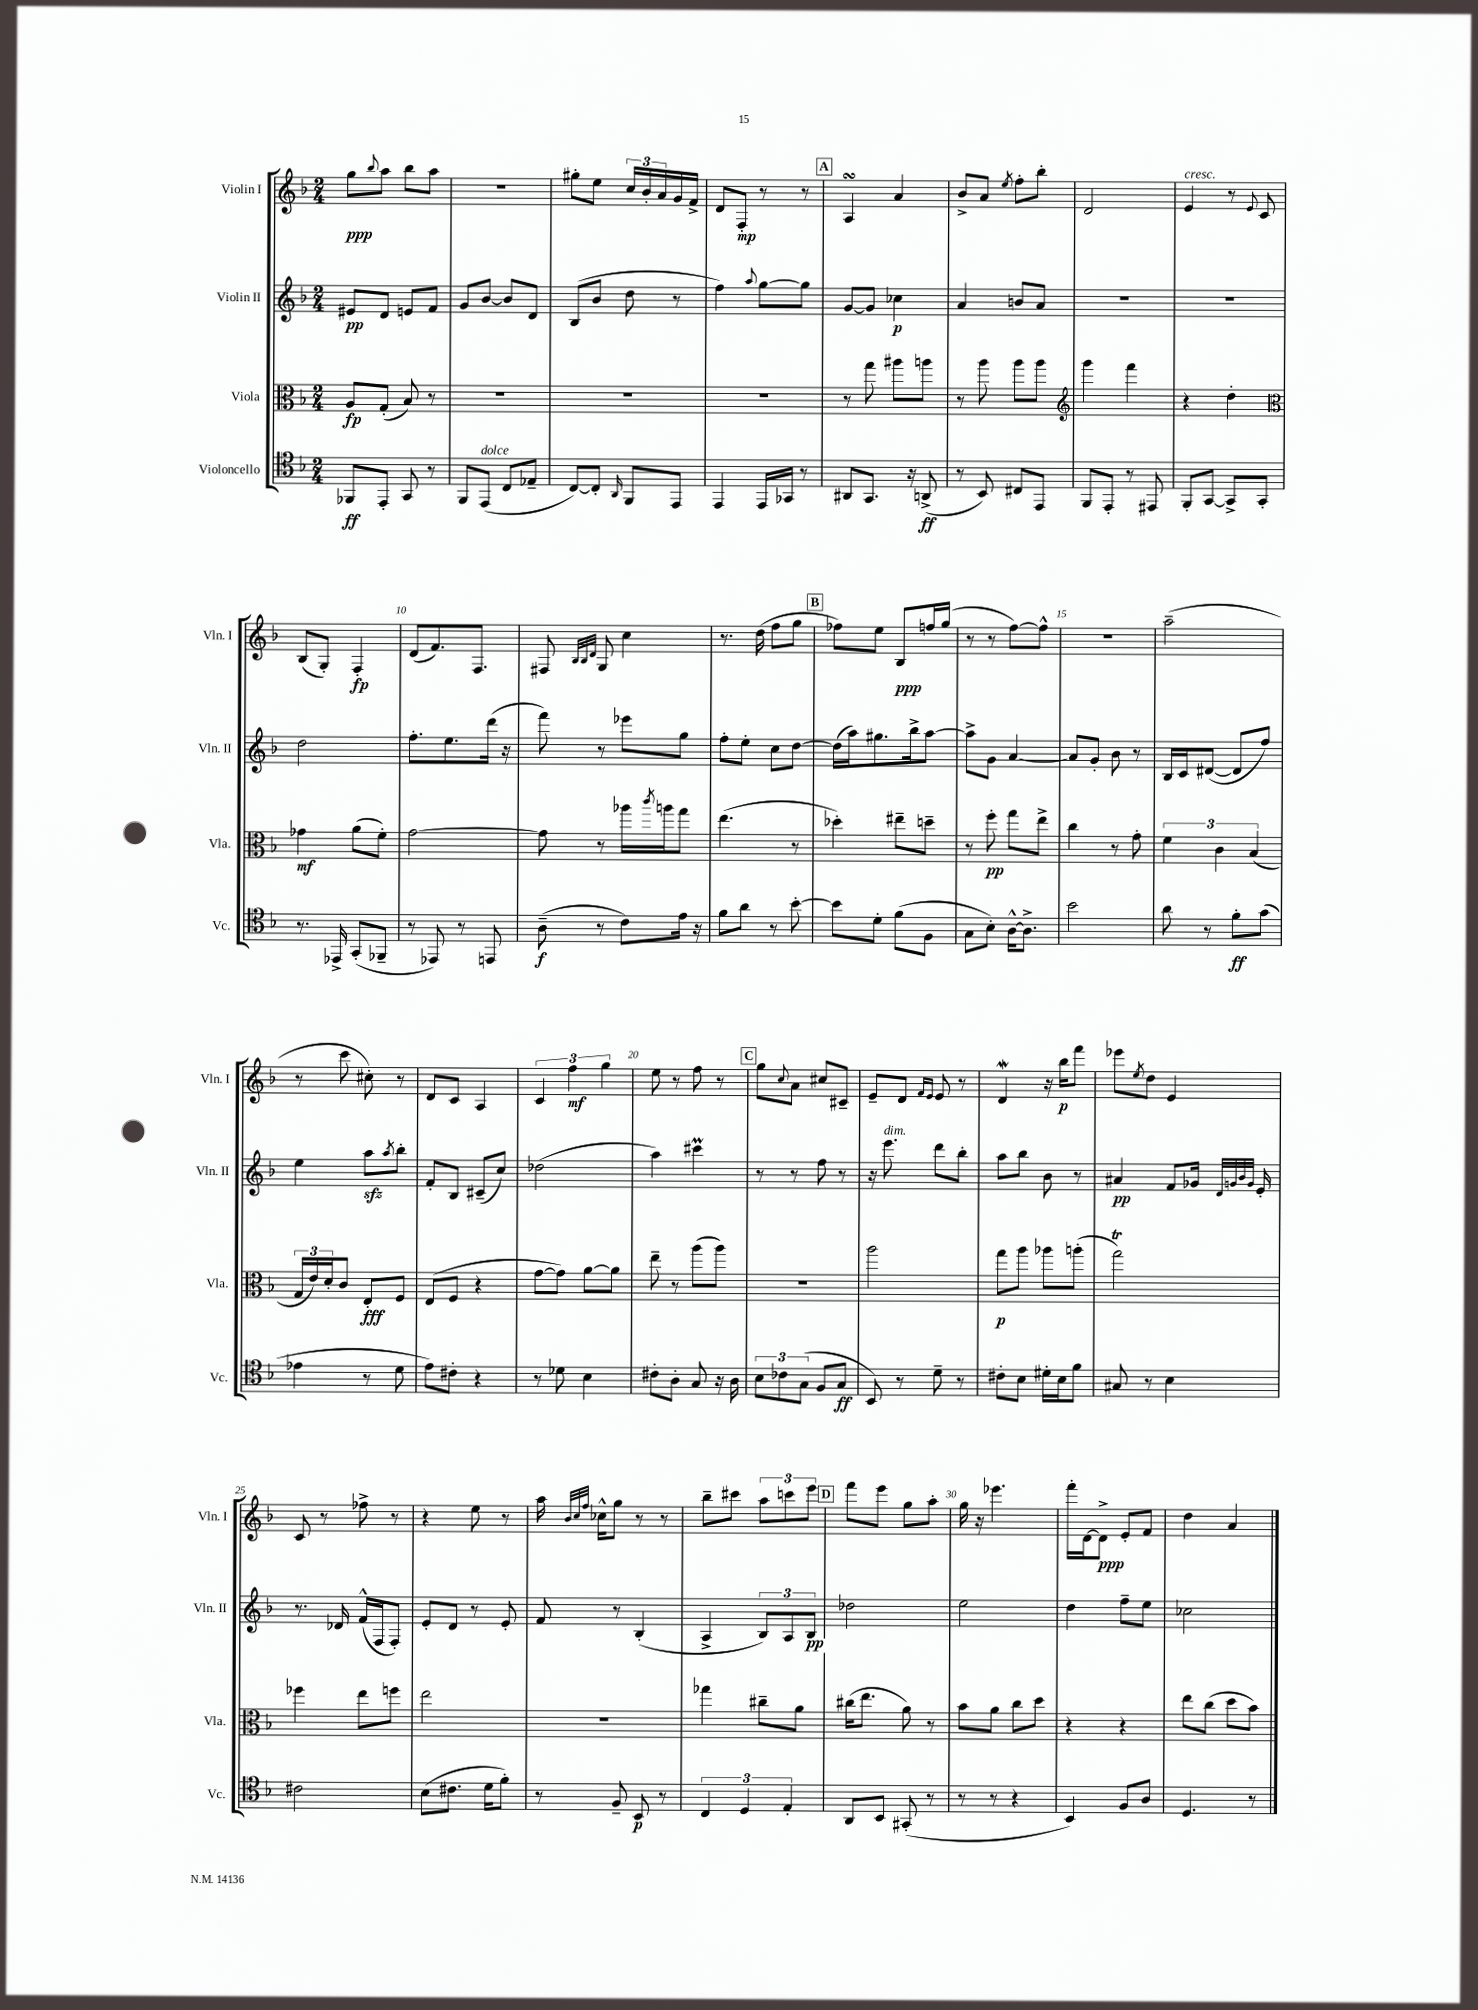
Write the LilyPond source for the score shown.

<<
\new StaffGroup <<
\new Staff = "s0" \with { instrumentName = "Violin I" shortInstrumentName = "Vln. I" } {
    \clef treble \key f \major \numericTimeSignature \time 2/4
    g''8\ppp \appoggiatura { bes''8 } a''8 bes''8 a''8 |
    r2 |
    gis''8-. e''8 \tuplet 3/2 { c''16 bes'16-. a'16 } g'16 f'16-> |
    d'8 f8-.\mp r8 r8 |
    \mark \markup { \box "A" } a4\turn a'4 |
    bes'8-> a'8 \acciaccatura { e''8 } f''8-. bes''8-. |
    d'2 |
    e'4^\markup { \italic "cresc." } r8 \appoggiatura { e'8 } c'8 |
    bes8( g8-.) f4-.\fp |
    d'8( f'8.) f8. |
    fis8 \grace { bes32 bes32 d'32 } g8 c''4 |
    r8. d''16( f''8 g''8 |
    \mark \markup { \box "B" } fes''8) e''8 bes8\ppp f''16 g''16( |
    r8 r8 f''8~) f''8-^ |
    R2 |
    a''2--( |
    r8 c'''8 cis''8-.) r8 |
    d'8 c'8 a4 |
    \tuplet 3/2 { c'4 f''4\mf g''4 } |
    e''8 r8 f''8 r8 |
    \mark \markup { \box "C" } g''8 \appoggiatura { c''8 } a'8 cis''8 cis'8-- |
    e'8-- d'8 \grace { f'16 e'16 } e'8 r8 |
    d'4\mordent r16 bes''16\p f'''8 |
    ees'''8 \acciaccatura { e''8 } d''8 e'4 |
    c'8 r8 fes''8-> r8 |
    r4 e''8 r8 |
    a''16 \grace { bes'32 c''32 f''32 } ces''16-^ g''8 r8 r8 |
    bes''8-- cis'''8 \tuplet 3/2 { a''8 c'''8 e'''8 } |
    \mark \markup { \box "D" } f'''8 e'''8 g''8 a''8-. |
    g''16 r16 ees'''4. |
    f'''16-. d'16~ d'8->\ppp e'8-. f'8 |
    d''4 a'4 \bar "|." |
}
\new Staff = "s1" \with { instrumentName = "Violin II" shortInstrumentName = "Vln. II" } {
    \clef treble \key f \major \numericTimeSignature \time 2/4
    eis'8\pp d'8 e'8 f'8 |
    g'8 bes'8~ bes'8 d'8 |
    bes8( bes'8 d''8 r8 |
    f''4) \appoggiatura { a''8 } g''8~ g''8 |
    \mark \markup { \box "A" } g'8~ g'8 ces''4\p |
    a'4 b'8 a'8 |
    R2 |
    R2 |
    d''2 |
    f''8.-. e''8. d'''16( r16 |
    f'''8) r8 ees'''8 g''8 |
    f''8-. e''8-. c''8 d''8~ |
    \mark \markup { \box "B" } d''16( a''16) gis''8. bes''16-> a''8~ |
    a''8-> g'8 a'4~ |
    a'8 g'8-. bes'8 r8 |
    bes16 c'16 dis'8~( dis'8 f''8) |
    e''4 a''8\sfz \acciaccatura { a''8 } bes''8-. |
    f'8-. bes8 cis'8--( c''8) |
    des''2( |
    a''4) cis'''4\prall |
    \mark \markup { \box "C" } r8 r8 f''8 r8 |
    r16 e'''8.^\markup { \italic "dim." } d'''8 bes''8-. |
    a''8 bes''8 bes'8 r8 |
    ais'4\pp f'8 ges'16 \grace { d'32 g'32 bes'32 g'32 } e'16-. |
    r8. des'16 f'16-^( f16 f8-.) |
    e'8-. d'8 r8 e'8-. |
    f'8 r8 bes4-.( |
    a4-> \tuplet 3/2 { bes8) a8 bes8\pp } |
    \mark \markup { \box "D" } des''2 |
    e''2 |
    d''4 f''8-- e''8 |
    ces''2 \bar "|." |
}
\new Staff = "s2" \with { instrumentName = "Viola" shortInstrumentName = "Vla." } {
    \clef alto \key f \major \numericTimeSignature \time 2/4
    a8\fp g8-.( bes8) r8 |
    R2 |
    R2 |
    R2 |
    \mark \markup { \box "A" } r8 g''8 ais''8 a''8 |
    r8 a''8 a''8 a''8 |
    \clef treble g'''4 f'''4 |
    r4 d''4-. |
    \clef alto ges'4\mf a'8( f'8-.) |
    g'2~ |
    g'8 r8 aes''16 \acciaccatura { c'''8 } a''16 g''8 |
    e''4.( r8 |
    \mark \markup { \box "B" } des''4-.) eis''8-- d''8-- |
    r8 f''8-.\pp g''8 e''8-> |
    c''4 r8 g'8-. |
    \tuplet 3/2 { f'4 c'4 bes4( } |
    \tuplet 3/2 { g16 e'16) d'16-. } c'8 e8-.\fff f8 |
    e8( f8 r4 |
    g'8~ g'8) a'8~ a'8 |
    e''8-- r8 a''8( a''8) |
    \mark \markup { \box "C" } R2 |
    a''2 |
    g''8\p a''8 aes''8 a''8-.( |
    g''2\trill) |
    fes''4 e''8 f''8 |
    e''2 |
    r2 |
    ges''4 cis''8-- a'8 |
    \mark \markup { \box "D" } cis''16( e''8. a'8) r8 |
    bes'8 a'8 c''8 d''8 |
    r4 r4 |
    e''8 c''8( d''8 bes'8) \bar "|." |
}
\new Staff = "s3" \with { instrumentName = "Violoncello" shortInstrumentName = "Vc." } {
    \clef tenor \key f \major \numericTimeSignature \time 2/4
    fes,8\ff e,8-. g,8 r8 |
    f,8 e,8^\markup { \italic "dolce" }( c8 ees8-- |
    c8~) c8-. \grace { a,16 } f,8 e,8 |
    e,4 e,16 ges,16 r8 |
    \mark \markup { \box "A" } ais,8 g,8. r16 a,8->\ff( |
    r8 bes,8) cis8 e,8 |
    f,8 e,8-. r8 eis,8 |
    f,8-. g,8~ g,8-> g,8-. |
    r8. ees,16-> g,8-.( fes,8-- |
    r8 ees,8) r8 e,8 |
    a8--\f( r8 c'8) e'16 r16 |
    f'8 a'8 r8 bes'8~-. |
    \mark \markup { \box "B" } bes'8 d'8-. f'8( f8 |
    g8 bes8-.) a16~-^ a8.-> |
    bes'2 |
    a'8 r8 f'8-.\ff g'8( |
    ees'4 r8 d'8 |
    e'8) cis'8-. r4 |
    r8 des'8 bes4 |
    cis'8-. a8-. g8 r16 a16 |
    \mark \markup { \box "C" } \tuplet 3/2 { bes8 ces'8 g8( } f8 g8\ff |
    bes,8) r8 d'8-- r8 |
    cis'8-. bes8 dis'16-. bes16 f'8 |
    gis8 r8 bes4 |
    cis'2 |
    bes8( cis'8. d'16 f'8-.) |
    r8 f8-- bes,8\p r8 |
    \tuplet 3/2 { c4 d4 e4-. } |
    \mark \markup { \box "D" } a,8 bes,8 gis,8-.( r8 |
    r8 r8 r4 |
    bes,4) f8 a8 |
    d4. r8 \bar "|." |
}
>>
>>
\layout { \context { \Score \override BarNumber.break-visibility = ##(#f #t #t) barNumberVisibility = #(every-nth-bar-number-visible 5) } }
